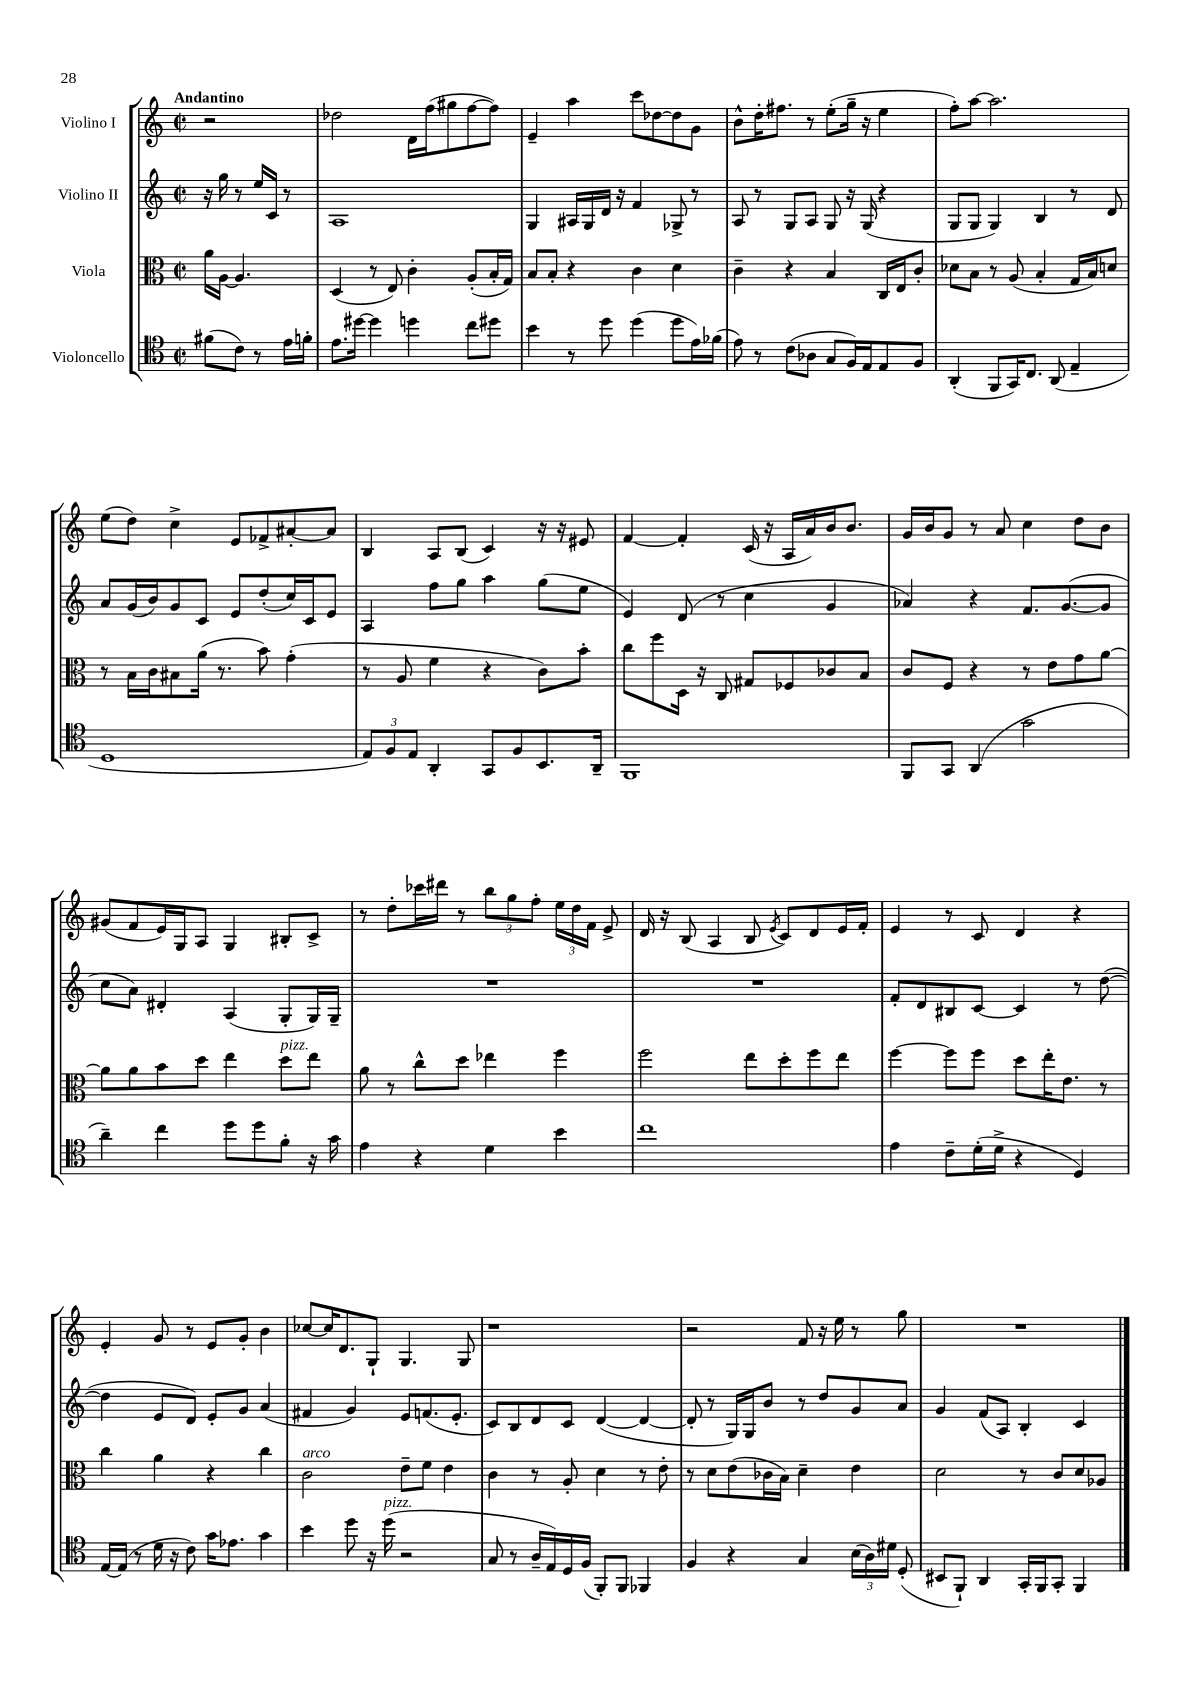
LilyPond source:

<<
\new StaffGroup <<
\new Staff = "s0" \with { instrumentName = "Violino I" } {
    \clef treble \key c \major \defaultTimeSignature \time 2/2 \partial 2 \tempo "Andantino"
    \autoBeamOff r2 |
    des''2 d'16[ f''16( gis''8 f''8~ f''8]) |
    e'4-- a''4 c'''8[ des''8~ des''8 g'8] |
    b'8[-^ d''16-. fis''8.] r8 e''8[-.( g''16]-- r16 e''4 |
    f''8[-.) a''8]~ a''2. |
    e''8[( d''8]) c''4-> e'8[ fes'8-> ais'8~-. ais'8] |
    b4 a8[ b8]( c'4) r16 r16 eis'8 |
    f'4~ f'4-. c'16( r16 a16[ a'16) b'16 b'8.] |
    g'16[ b'16 g'8] r8 a'8 c''4 d''8[ b'8] |
    gis'8[( f'8 e'16) g16 a8] g4 bis8[-. c'8]-> |
    r8 d''8[-. ces'''16 dis'''16] r8 \tuplet 3/2 { b''8[ g''8 f''8]-. } \tuplet 3/2 { e''16[ d''16 f'16] } e'8-> |
    d'16 r16 b8( a4 b8 \acciaccatura { e'8 } c'8[) d'8 e'16 f'16]-. |
    e'4 r8 c'8 d'4 r4 |
    e'4-. g'8 r8 e'8[ g'8]-. b'4 |
    ces''8[~ ces''16 d'8. g8]-! g4. g8 |
    r1 |
    r2 f'8 r16 e''16 r8 g''8 |
    R1 \bar "|." |
}
\new Staff = "s1" \with { instrumentName = "Violino II" } {
    \clef treble \key c \major \defaultTimeSignature \time 2/2 \partial 2
    \autoBeamOff r16 g''16 r8 e''16[ c'16] r8 |
    a1 |
    g4 ais16[ g16 d'16] r16 f'4 ges8-> r8 |
    a8 r8 g8[ a8] g8 r16 g16( r4 |
    g8[ g8] g4) b4 r8 d'8 |
    a'8[ g'16( b'16) g'8 c'8] e'8[ d''8-.( c''16) c'16 e'8] |
    a4 f''8[ g''8] a''4 g''8[( e''8] |
    e'4) d'8( r8 c''4 g'4 |
    aes'4) r4 f'8.[ g'8.~( g'8] |
    c''8[ a'8]) dis'4-. a4( g8[-. g16) g16]-- |
    R1 |
    R1 |
    f'8[-. d'8 bis8 c'8]~ c'4 r8 d''8~( |
    d''4 e'8[ d'8]) e'8[-. g'8] a'4( |
    fis'4 g'4) e'8[ f'8.( e'8.]-. |
    c'8[) b8 d'8 c'8] d'4~( d'4~ |
    d'8-. r8 g16[) g16 b'8] r8 d''8[ g'8 a'8] |
    g'4 f'8[( a8]) b4-. c'4 \bar "|." |
}
\new Staff = "s2" \with { instrumentName = "Viola" } {
    \clef alto \key c \major \defaultTimeSignature \time 2/2 \partial 2
    \autoBeamOff a'16[ a16]~ a4. |
    d4( r8 e8) c'4-. a8[-.( b16-. g16]) |
    b8[ b8]-. r4 c'4 d'4 |
    c'4-- r4 b4 c16[ e16 c'8]-. |
    des'8[ b8] r8 a8( b4-. g16[ b16) d'8] |
    r8 b16[ c'16 bis8 a'16]( r8. b'8) g'4-.( |
    r8 a8 f'4 r4 c'8[) b'8]-. |
    c''8[ f''8 d16] r16 c8 gis8[ fes8 ces'8 b8] |
    c'8[ f8] r4 r8 e'8[ g'8 a'8]~ |
    a'8[ a'8 b'8 d''8] e''4 d''8[^\markup { \italic "pizz." } e''8] |
    a'8 r8 c''8[-^ d''8] ees''4 f''4 |
    f''2 e''8[ d''8-. f''8 e''8] |
    f''4~ f''8[ f''8] d''8[ e''16-. e'8.] r8 |
    c''4 a'4 r4 c''4 |
    c'2^\markup { \italic "arco" } e'8[-- f'8] e'4 |
    c'4 r8 a8-. d'4 r8 e'8-. |
    r8 d'8[ e'8( ces'16 b16]) d'4-- e'4 |
    d'2 r8 c'8[ d'8 aes8] \bar "|." |
}
\new Staff = "s3" \with { instrumentName = "Violoncello" } {
    \clef tenor \key c \major \defaultTimeSignature \time 2/2 \partial 2
    \autoBeamOff fis'8[( c'8]) r8 e'16[ f'16]-. |
    e'8.[ dis''16]~ dis''4 d''4 c''8[ dis''8] |
    b'4 r8 d''8 d''4( d''8[ e'16) fes'16]( |
    e'8) r8 c'8[( aes8] g8[ f16) e16 e8 f8] |
    a,4-.( f,8[ g,16) c8.] a,8( e4-- |
    d1 |
    \tuplet 3/2 { e8[) f8 e8] } a,4-. g,8[ f8 b,8. a,16]-- |
    f,1 |
    f,8[ g,8] a,4( g'2 |
    a'4--) c''4 d''8[ d''8 f'8]-. r16 g'16 |
    e'4 r4 d'4 b'4 |
    c''1 |
    e'4 c'8[-- d'16-.( d'16]-> r4 d4) |
    e16[~ e16]( r8 d'16 r16 c'8) g'16[ ees'8.] g'4 |
    b'4 d''8 r16 d''16^\markup { \italic "pizz." }( r2 |
    g8 r8 a16[-- e16) d16 f16]( f,8[-.) f,8] fes,4 |
    f4 r4 g4 \tuplet 3/2 { b16[( a16) dis'16] } d8-.( |
    bis,8[ f,8]-!) a,4 g,16[-. f,16 g,8]-. f,4 \bar "|." |
}
>>
>>
\layout { \context { \Score \remove "Bar_number_engraver" } }
